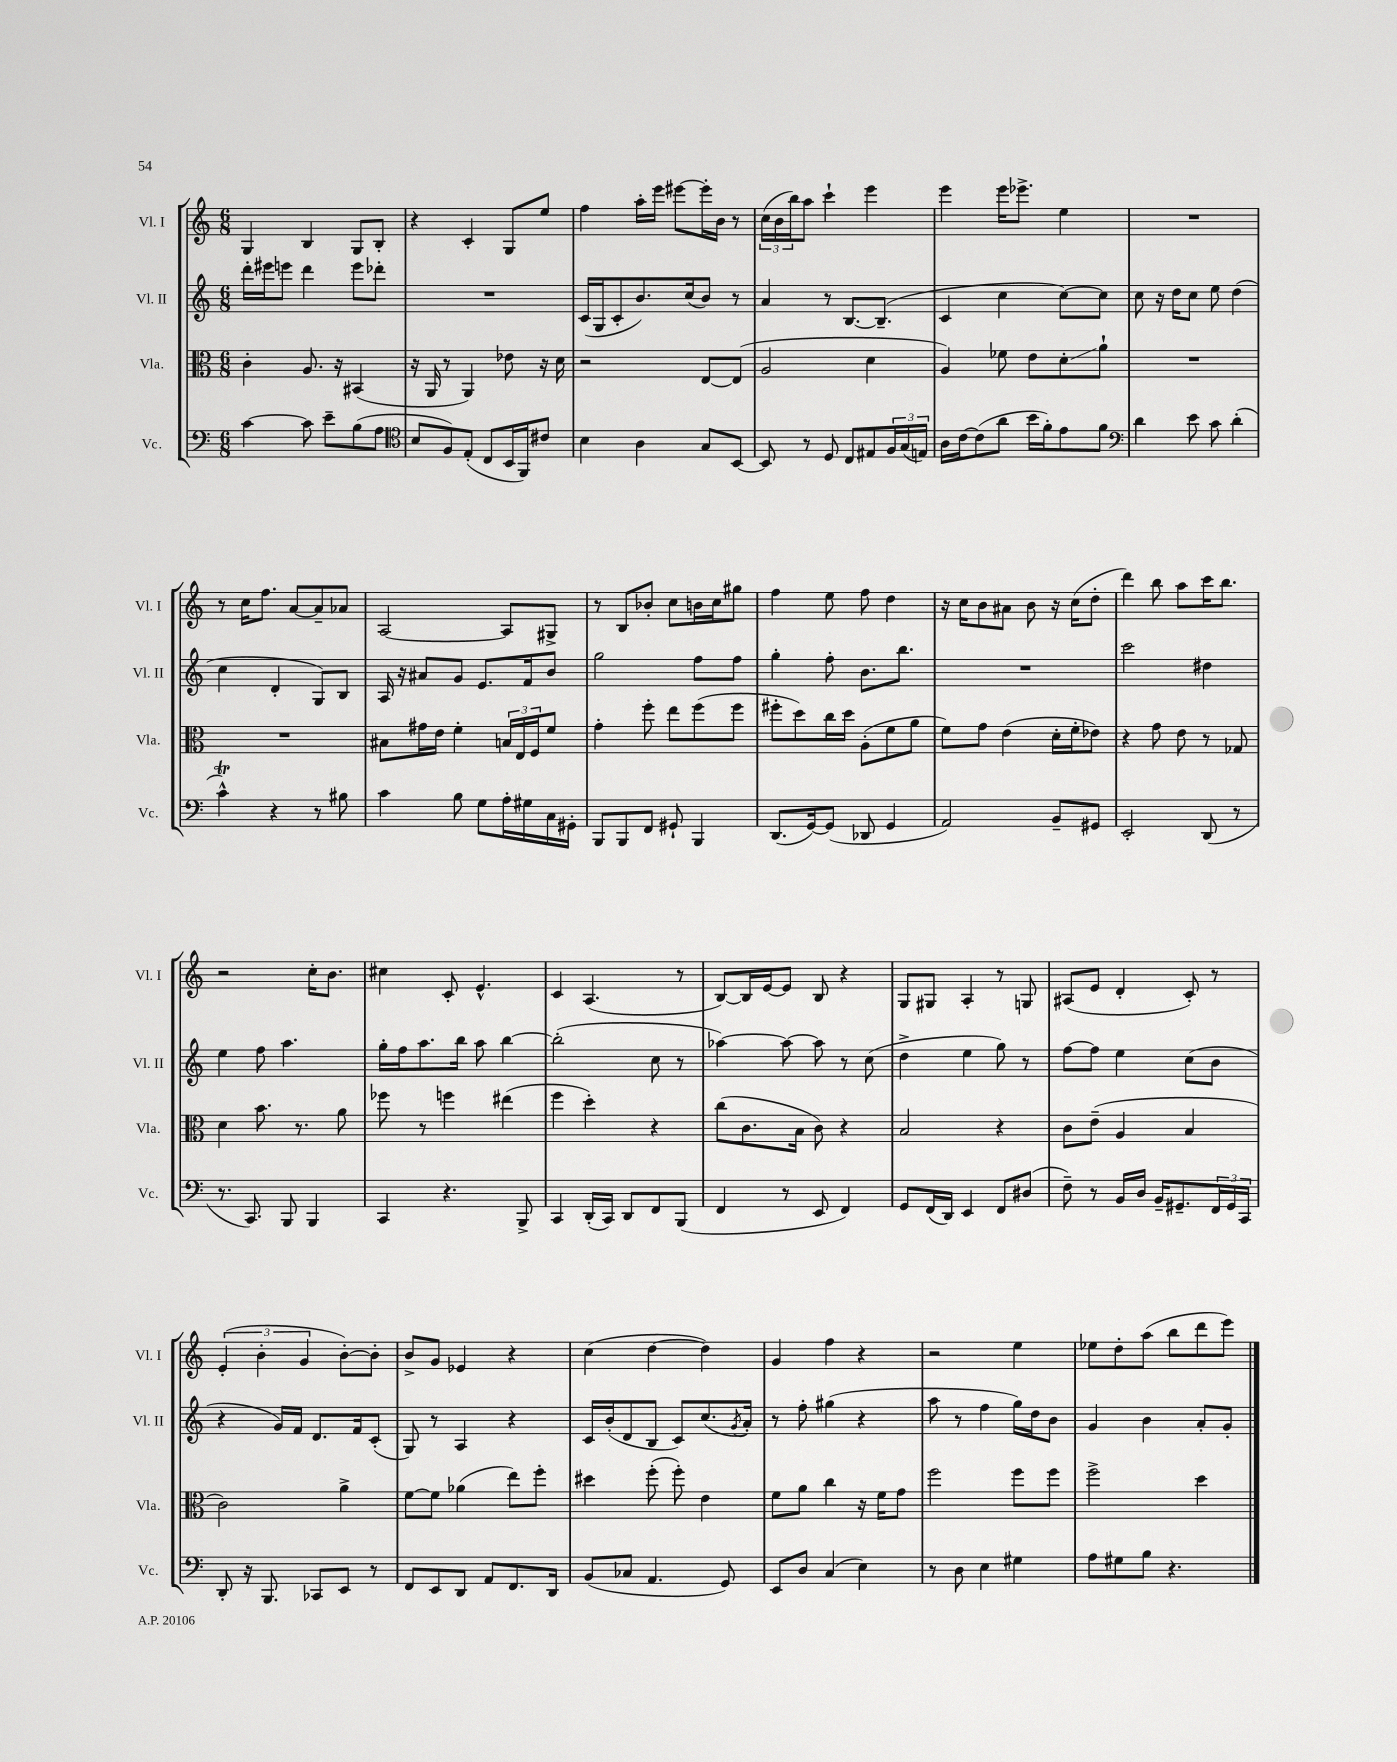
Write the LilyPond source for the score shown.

<<
\new StaffGroup <<
\new Staff = "s0" \with { instrumentName = "Vl. I" shortInstrumentName = "Vl. I" } {
    \clef treble \key c \major \numericTimeSignature \time 6/8
    g4 b4 g8 b8-. |
    r4 c'4-. g8 e''8 |
    f''4 a''16-. e'''16 eis'''8~ eis'''16-. b'16 r8 |
    \tuplet 3/2 { c''16( b'16 b''16) } a''8 c'''4-! e'''4 |
    e'''4 e'''16 ees'''8.-> e''4 |
    R2. |
    r8 c''16 f''8. a'8~ a'8-- aes'8 |
    a2~ a8 gis8-> |
    r8 b8 bes'8-. c''8 b'16 c''16 gis''8 |
    f''4 e''8 f''8 d''4 |
    r16 c''16 b'8 ais'8 b'8 r16 c''16( d''8-. |
    d'''4) b''8 a''8 c'''16 b''8. |
    r2 c''16-. b'8. |
    cis''4 c'8-. e'4.-^ |
    c'4 a4.( r8 |
    b8~) b16 e'16~ e'8 b8 r4 |
    g8 gis8 a4-. r8 g8 |
    ais8( e'8 d'4-. c'8-.) r8 |
    \tuplet 3/2 { e'4-.( b'4-. g'4 } b'8~-.) b'8-. |
    b'8-> g'8 ees'4 r4 |
    c''4( d''4~ d''4) |
    g'4 f''4 r4 |
    r2 e''4 |
    ees''8 d''8-. a''8( b''8 d'''8 e'''8) \bar "|." |
}
\new Staff = "s1" \with { instrumentName = "Vl. II" shortInstrumentName = "Vl. II" } {
    \clef treble \key c \major \numericTimeSignature \time 6/8
    d'''16-. eis'''16 e'''8 d'''4 e'''8 des'''8-. |
    R2. |
    c'16( g16 c'8-. b'8.) c''16( b'8) r8 |
    a'4 r8 b8.~ b8.--( |
    c'4 c''4 c''8~) c''8 |
    c''8 r16 d''16 c''8 e''8 d''4( |
    c''4 d'4-. g8) b8 |
    a16 r16 ais'8 g'8 e'8. f'16 b'8 |
    g''2 f''8 f''8 |
    g''4-. f''8-. b'8. b''8. |
    R2. |
    c'''2 dis''4 |
    e''4 f''8 a''4. |
    g''16-. f''16 a''8. b''16 a''8 b''4~ |
    b''2-.( c''8 r8 |
    aes''4~) aes''8~ aes''8 r8 c''8( |
    d''4-> e''4 g''8) r8 |
    f''8~ f''8 e''4 c''8( b'8 |
    r4 g'16) f'16 d'8. f'16 c'8-.( |
    g8) r8 a4 r4 |
    c'16 b'16-.( d'8 b8 c'8) c''8.( \acciaccatura { g'8 } a'16-.) |
    r8 f''8-. gis''4( r4 |
    a''8 r8 f''4 g''16) d''16 b'8 |
    g'4 b'4 a'8-. g'8-. \bar "|." |
}
\new Staff = "s2" \with { instrumentName = "Vla." shortInstrumentName = "Vla." } {
    \clef alto \key c \major \numericTimeSignature \time 6/8
    c'4-. a8. r16 bis,4( |
    r16 a,16 r8 a,4) ees'8 r16 d'16 |
    r2 e8~ e8( |
    a2 d'4 |
    a4) fes'8 e'8 d'8-.\glissando a'8-! |
    R2. |
    R2. |
    bis8 gis'16 e'16 f'4-. \tuplet 3/2 { b16 e16 f16 } f'8 |
    g'4-. f''8-. e''8 f''8( f''8 |
    fis''8-. d''8) c''16 d''16 a8-.( f'8 a'8 |
    f'8) g'8 e'4( d'16-. f'16-. ees'8) |
    r4 g'8 e'8 r8 ges8 |
    d'4 b'8. r8. a'8 |
    fes''8 r8 f''4 eis''4( |
    f''4 d''4-.) r4 |
    c''8( c'8. b16 c'8) r4 |
    b2 r4 |
    c'8 e'8--( a4 b4 |
    c'2) a'4-> |
    f'8~ f'8 aes'4( e''8) f''8-. |
    dis''4 f''8-.( f''8-.) e'4 |
    f'8 a'8 c''4 r16 f'16 g'8 |
    f''2 f''8 f''8 |
    f''2-> d''4 \bar "|." |
}
\new Staff = "s3" \with { instrumentName = "Vc." shortInstrumentName = "Vc." } {
    \clef bass \key c \major \numericTimeSignature \time 6/8
    c'4~ c'8 e'8-- b8( a8 |
    \clef tenor b8 f8) e8-.( c8 b,16 f,16) cis'8 |
    b4 a4 g8 b,8~ |
    b,8 r8 d8 c8 eis8 \tuplet 3/2 { f16 g16( e16) } |
    a16 c'16~ c'8( a'8 b'16 f'16-.) e'8 f'8 |
    \clef bass d'4 e'8 c'8 d'4-.( |
    c'4-^\trill) r4 r8 bis8 |
    c'4 b8 g8 a16-. gis16 c16 gis,16-. |
    b,,8 b,,8 f,8 gis,8-! b,,4 |
    d,8.( g,16~) g,8( des,8 g,4 |
    a,2) b,8-- gis,8 |
    e,2-. d,8( r8 |
    r8. c,8.) b,,8 b,,4 |
    c,4 r4. b,,8-> |
    c,4 d,16-.( c,16) d,8 f,8 b,,8( |
    f,4 r8 e,8 f,4) |
    g,8 f,16( d,16) e,4 f,8 dis8( |
    f8--) r8 b,16 d16 b,16-- gis,8.-- \tuplet 3/2 { f,16 gis,16 c,16 } |
    d,8-. r16 b,,8. ces,8 e,8 r8 |
    f,8 e,8 d,8 a,8 f,8. d,16 |
    b,8( ces8 a,4. g,8) |
    e,8 d8 c4( e4) |
    r8 d8 e4 gis4 |
    a8 gis8 b8 r4. \bar "|." |
}
>>
>>
\layout { \context { \Score \remove "Bar_number_engraver" } }
